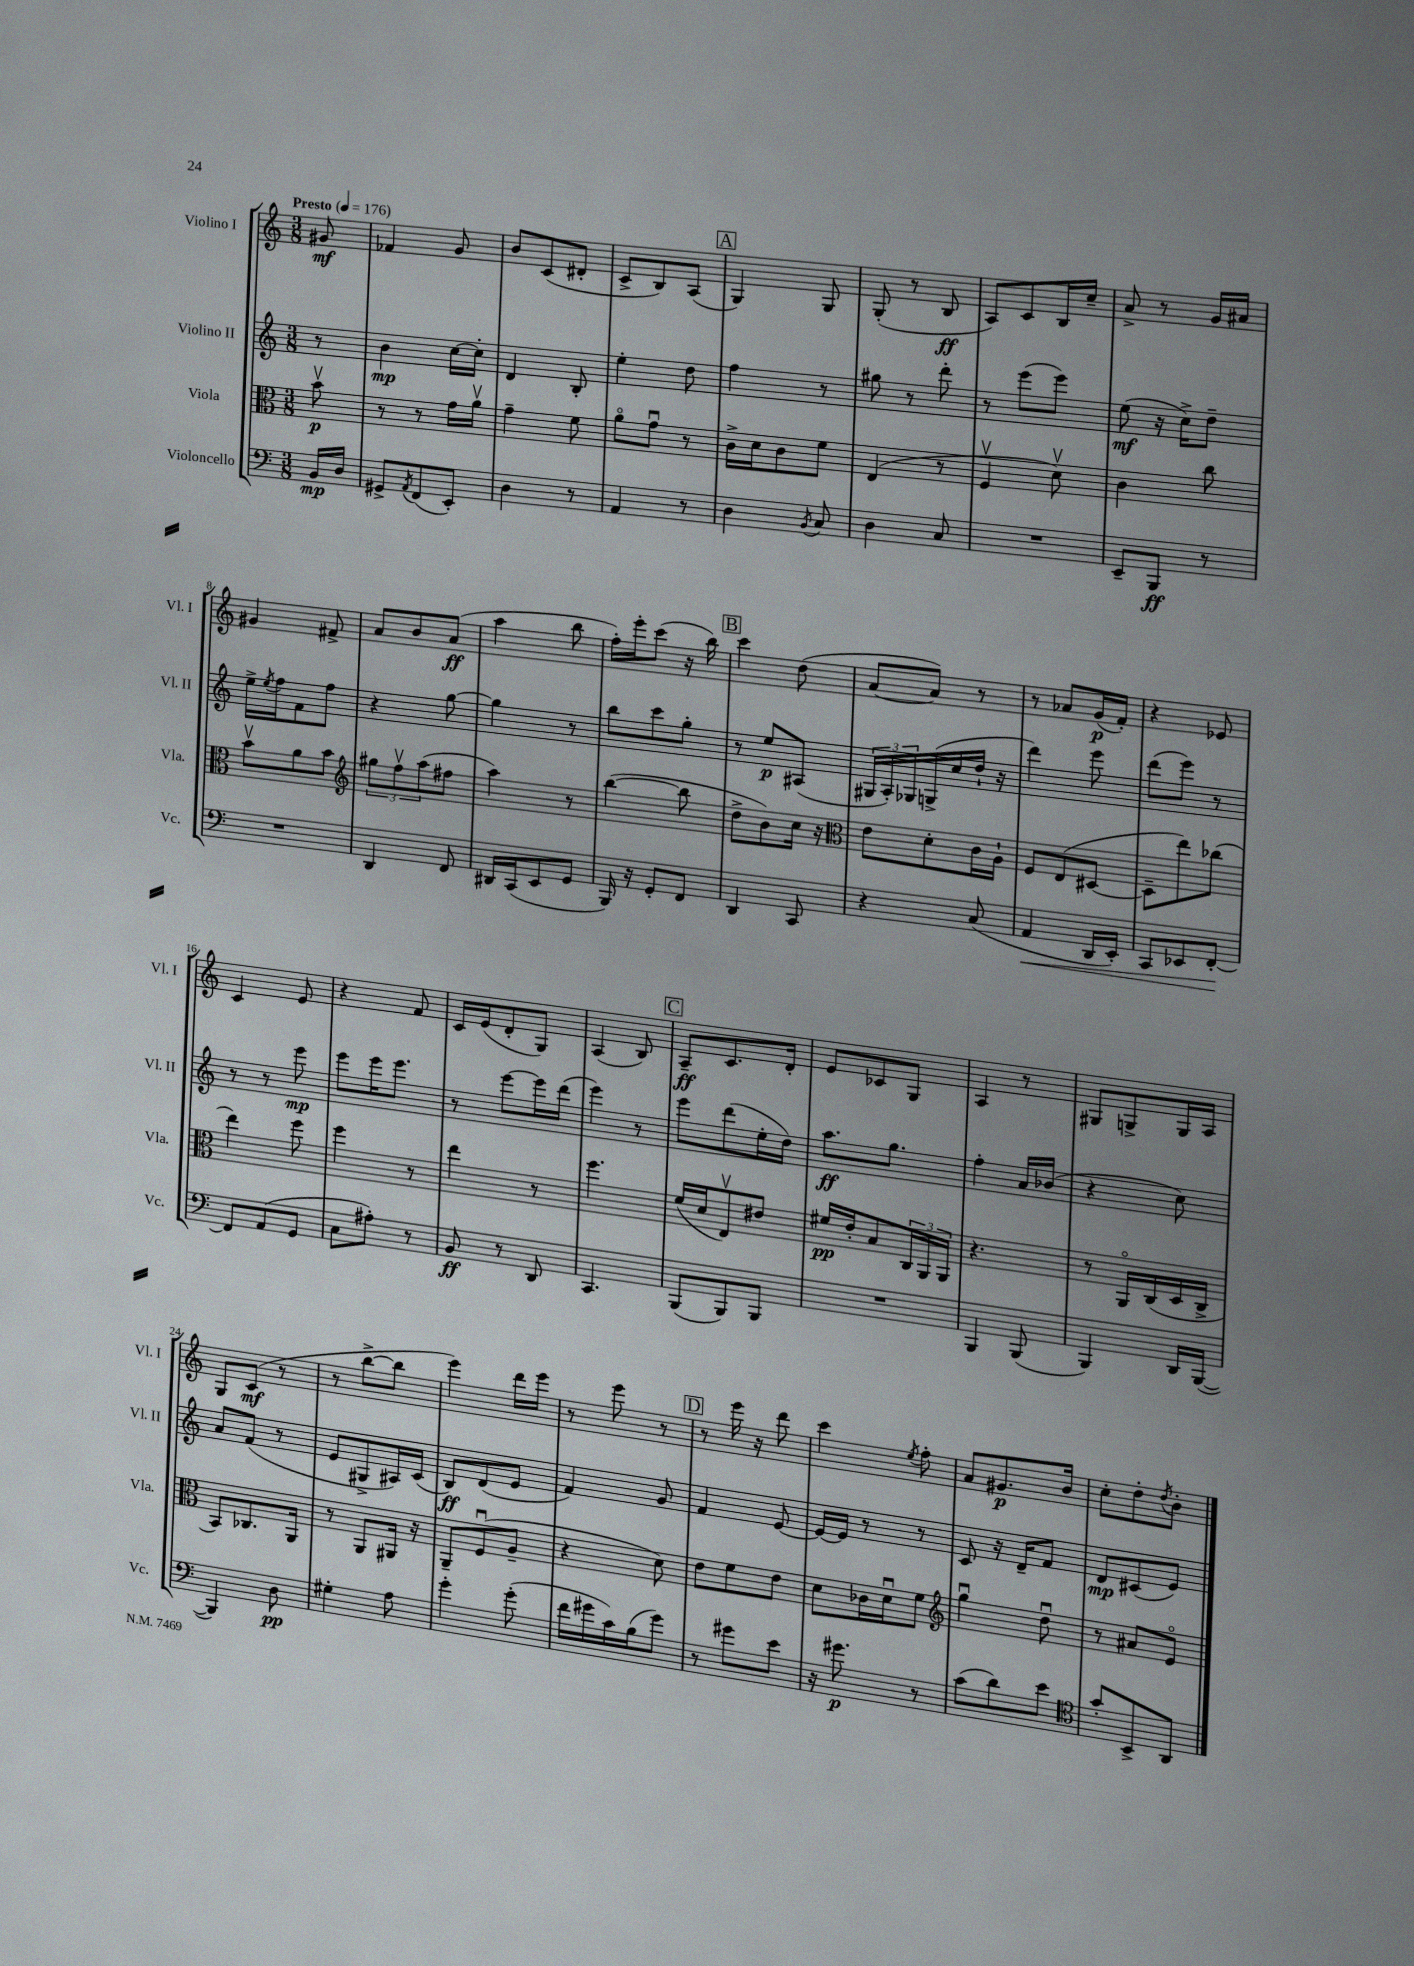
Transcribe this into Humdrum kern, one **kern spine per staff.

**kern	**kern	**kern	**kern
*staff4	*staff3	*staff2	*staff1
*clefF4	*clefC3	*clefG2	*clefG2
*k[]	*k[]	*k[]	*k[]
*M3/8	*M3/8	*M3/8	*M3/8
*MM176	*MM176	*MM176	*MM176
16BB	8bv	8r	8g#
16D	.	.	.
=	=	=	=
8GG#^	8r	4b	4f-
8qAA	.	.	.
(8FF	8r	.	.
8EE')	16g	[16cc	8g
.	16av	16cc']	.
=	=	=	=
4D	4g~	4d	8b
.	.	.	(8c
8r	8f	8B'	8d#'
=	=	=	=
4AA	8ao	4ee'	8c^
.	8gu	.	8B)
8r	8r	8dd	(8A
=	=	=	=
4D	16c^	4ff	4G)
.	16d	.	.
.	8c	.	.
8qBB	.	.	.
8C	8f	8r	8G
=	=	=	=
4D	(4E	8gg#	(8G'
.	.	8r	8r
8C	8r	8ddd'	8B
=	=	=	=
4.r	4Fv	8r	8A)
.	.	(8eee	8c
.	8dv)	8eee)	16B
.	.	.	16cc~
=	=	=	=
8EE~	4c	(8ee	8a^
8BBB	.	16r	8r
.	.	16cc^)	.
8r	8cc	8dd~	16g
.	.	.	16a#
=	=	=	=
4.r	8bv	16ee^	4g#
.	.	8qee	.
.	.	16ff	.
.	8a	8f	.
.	8b	8ff	8f#^
=	=	=	=
*	*clefG2	*	*
4DD	12gg#	4r	8a
.	12ffv	.	.
.	.	.	8b
.	(12aa	.	.
8FF	8ff#	[8gg	(8a
=	=	=	=
16DD#	4aa)	4gg]	4aa
(16CC	.	.	.
8EE	.	.	.
8GG	8r	8r	8bb
=	=	=	=
16BBB)	([4bb	8bb	16ff')
16r	.	.	16eee'
8GG'	.	8ccc	(8ccc
8FF	8bb]	8gg'	16r
.	.	.	16bb)
=	=	=	=
4DD	8dd^	8r	4ccc
.	8b)	8ee	.
8CC	16cc	(8A#	(8dd
.	16r	.	.
=	=	=	=
*	*clefC3	*	*
4r	8e	24G#	[8a
.	.	24A')	.
.	.	24G-	.
.	8d'	(16G^	8a])
.	.	16cc	.
(8C	16c	16dd`	8r
.	16A`	16r	.
=	=	=	=
4AA	8F	4ddd)	8r
.	(8E	.	8a-
16DD	[8D#	8eee	(16g
16EE')	.	.	16f')
=	=	=	=
8CC	8D#~]	(8ddd	4r
8EE-	8ee)	8eee)	.
[8FF'	(8cc-	8r	8e-
=	=	=	=
8FF]	4ee)	8r	4c
(8AA	.	8r	.
8GG	8ff	8eee	8e
=	=	=	=
8C	4ff	8eee	4r
8A#')	.	16eee	.
.	.	8.eee	.
8r	8r	.	8f
=	=	=	=
8BB	4ee	8r	16c
.	.	.	(16e
8r	.	[8eee	8d'
8DD	8r	16eee]	8G)
.	.	(16ddd	.
=	=	=	=
4.CC	4.ff	4eee)	(4A
.	.	8r	8B)
=	=	=	=
(8BBB	(16f	8eee	8A~
.	16d	.	.
8BBB)	8Ev)	(8ddd	8.c
8BBB	8e#	16ee'	.
.	.	16dd)	16d'
=	=	=	=
4.r	16f#	8.aa	8e
.	16e'	.	.
.	8B	.	8c-
.	.	8.gg	.
.	24C	.	8G
.	24AA	.	.
.	24AA	.	.
=	=	=	=
4BBB	4.r	4ff'	4A
(8BBB	.	16a	8r
.	.	(16b-	.
=	=	=	=
4BBB)	8r	4r	8G#
.	16AAo	.	8G^
.	(16C	.	.
16DD	16D	8cc)	16G
([16BBB	16C^	.	16A
=	=	=	=
4BBB])	8BB)	8a	8G
.	8.C-	(8f	(8c
8D	.	8r	8r
.	16AA	.	.
=	=	=	=
4G#'	8r	8e	8r
.	8AA	8G#^	[8bb^
8A	16AA#	16A#)	8bb]
.	16r	(16c	.
=	=	=	=
4g'	8AA~	8B)	4eee)
.	(8Fu	(8d	.
(8g'	8A~	8e	16ddd
.	.	.	16eee
=	=	=	=
16f	4r	4f)	8r
16g#	.	.	.
16c)	.	.	8eee
(16B	.	.	.
8g#)	8d)	8g	8r
=	=	=	=
8r	8e	4f	8r
8g#	8f	.	16eee
.	.	.	16r
8e	8e	[8e	8ddd
=	=	=	=
16r	8d	16e_	4ccc
8.g#	.	16e]	.
.	16c-	8r	.
.	16du	.	.
.	.	.	8qee
8r	8f	8r	8ff'
=	=	=	=
*	*clefG2	*	*
(8c	4ggu	8c	8a
8d)	.	16r	8.g#
.	.	16d~	.
8e	8ddu	8f	.
.	.	.	16b
=	=	=	=
*clefC4	*	*	*
8g'	8r	8d	8cc'
8BB^	8a#	(8c#	8dd'
.	.	.	8qdd
8AA	8eo	8e)	8b'
==	==	==	==
*-	*-	*-	*-
